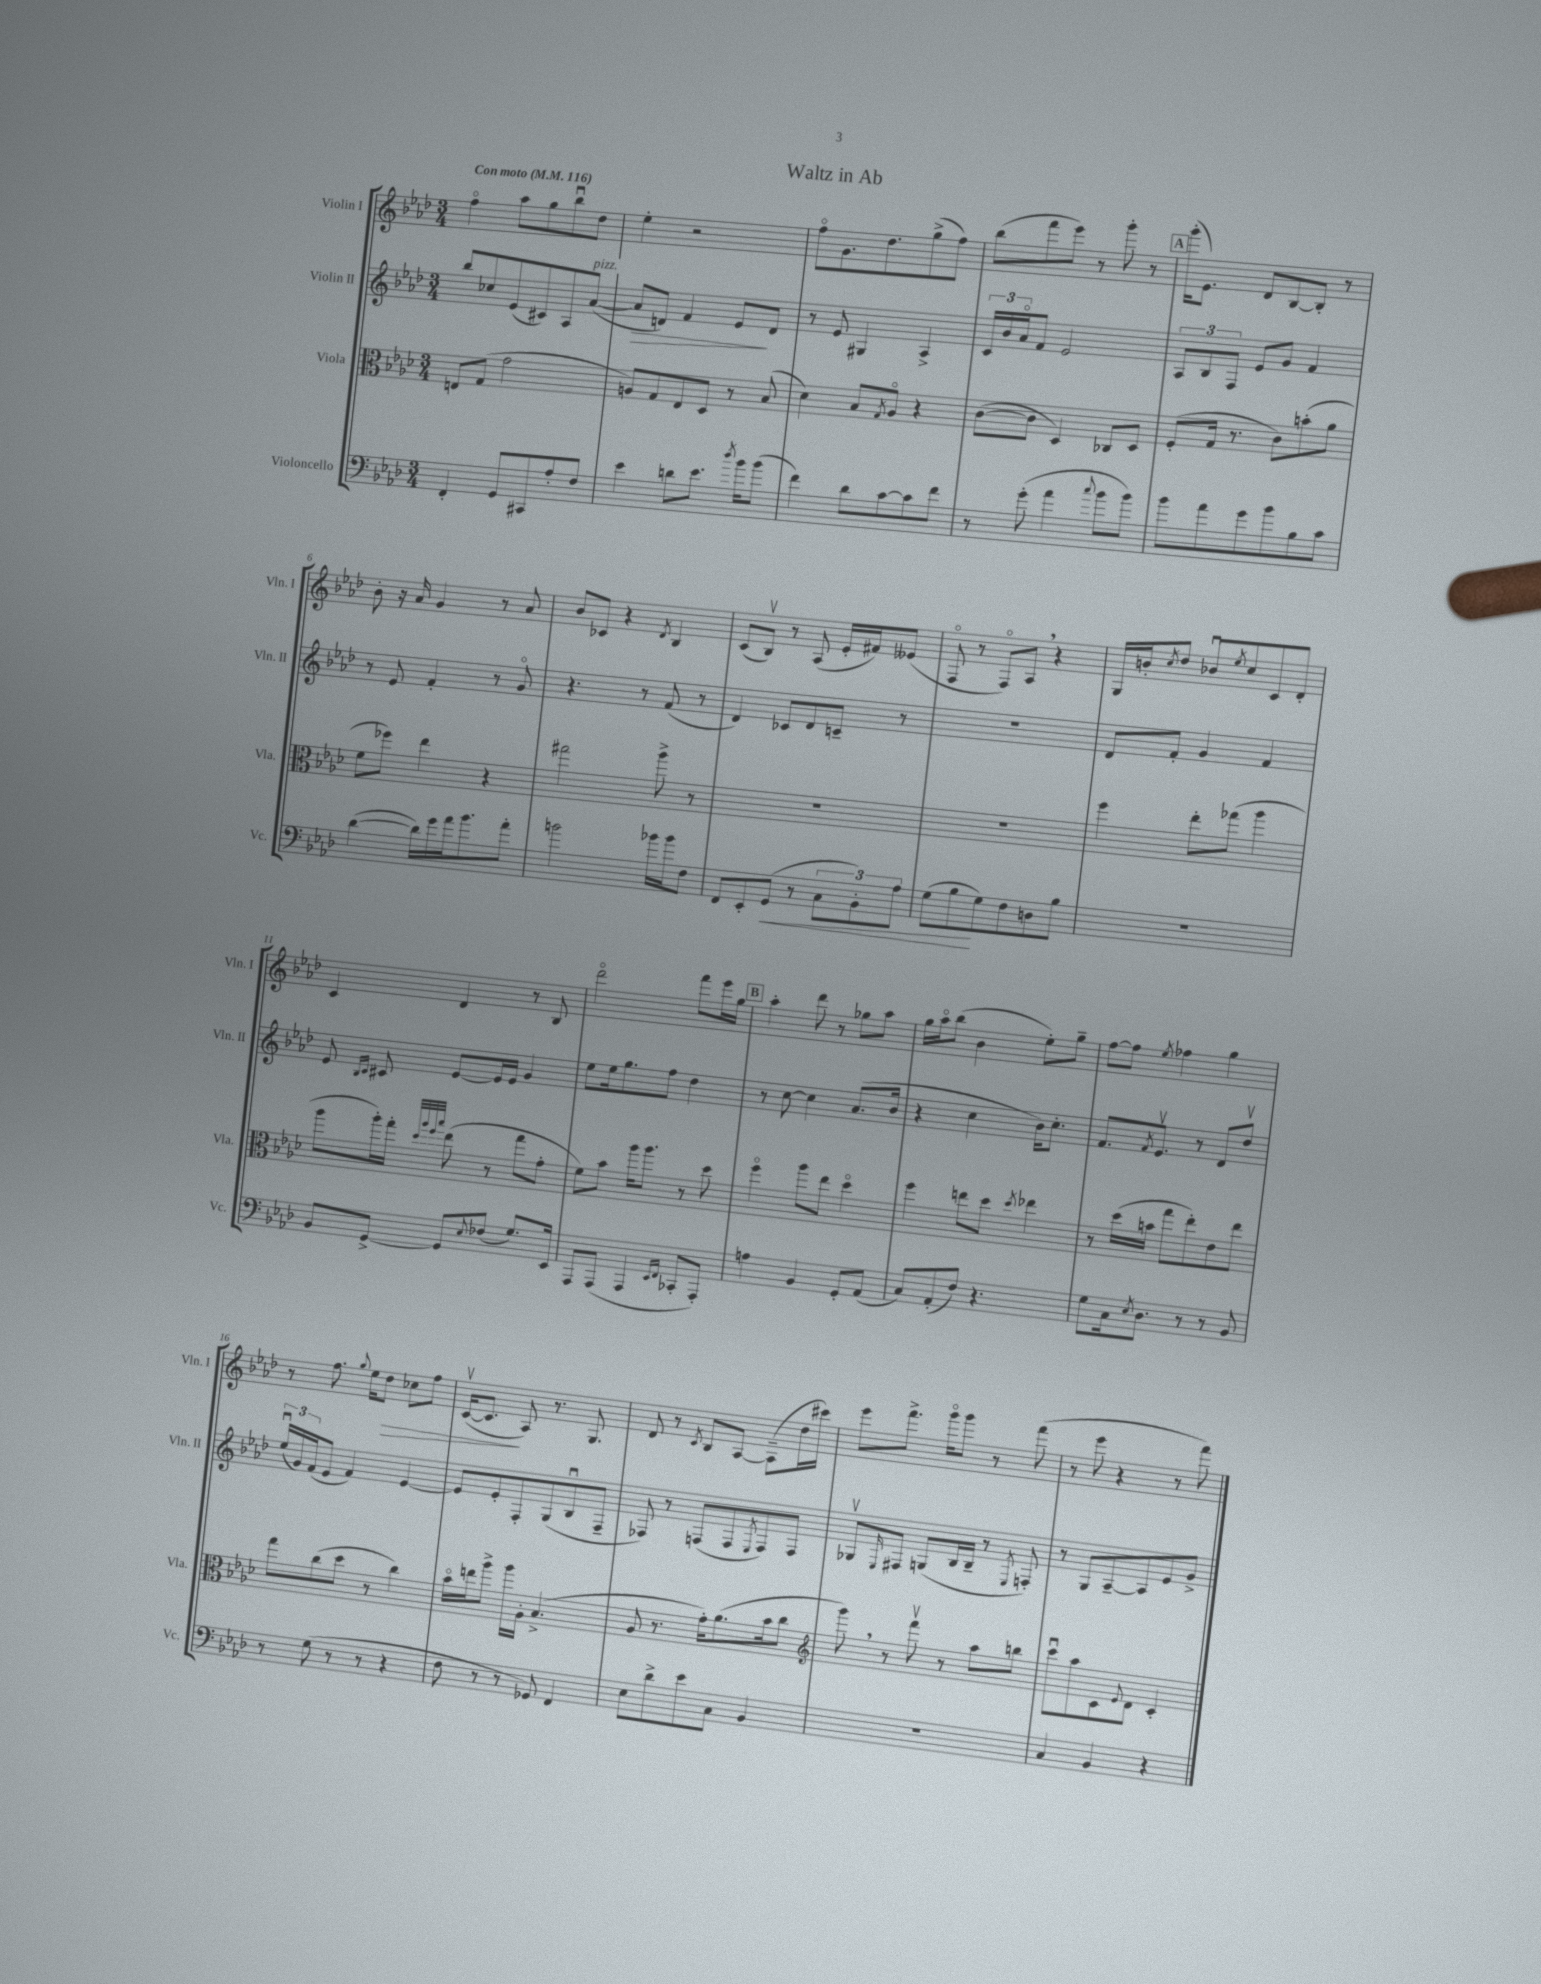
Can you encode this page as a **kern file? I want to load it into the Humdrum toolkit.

**kern	**kern	**kern	**kern
*staff4	*staff3	*staff2	*staff1
*clefF4	*clefC3	*clefG2	*clefG2
*k[b-e-a-d-]	*k[b-e-a-d-]	*k[b-e-a-d-]	*k[b-e-a-d-]
*M3/4	*M3/4	*M3/4	*M3/4
*MM116	*MM116	*MM116	*MM116
4FF'	8E	8bb-	4ffo
.	(8G	8cc-	.
8GG	2g	(8e-	8aa-
8CC#	.	8c#)	8gg
8A-'	.	8A-	8bb-u
8F	.	([8a-	8dd-
=	=	=	=
4e-	8A)	8a-]	4ee-'
.	8G	8d)	.
8d	8E-	4f	2r
8.e-	8D-	.	.
.	8r	8e-	.
8qdd-	.	.	.
16b-	.	.	.
(8b-	(8B-	8d	.
=	=	=	=
4f)	4d-)	8r	8ffo
.	.	8e-	8.g
8d-	8B-	4G#	.
.	.	.	8.dd-
.	8qG	.	.
[8c	8A-o	.	.
8c]	4r	4A-^	(8gg^
8f	.	.	8ff)
=	=	=	=
8r	([8c	24c	(8bb-
.	.	24b-	.
.	.	24a-o	.
(8g'	8c]	8f	8fff
4a-	4D-)	2e-	8eee-)
.	.	.	8r
8qqcc	.	.	.
8b-	8C-	.	8ggg'
8b-)	8D-	.	8r
=	=	=	=
8b-	(8F'	12A-	(16ggg'
.	.	.	8.e-)
.	.	12B-	.
8a-	16G	.	.
.	.	12F	.
.	8.r	.	.
8g	.	8e-	8d-
8b-	8c)	8g	[8B-
8B-	(8b'	4f	8B-']
8c	8a-	.	8r
=	=	=	=
([4d-	8f	8r	8b-'
.	8ff-)	8e-	16r
.	.	.	16a-
16d-])	4ee-	4f'	4g
16g	.	.	.
16a-	.	.	.
8.b-	.	.	.
.	4r	8r	8r
8a-'	.	8go	8a-
=	=	=	=
2b	2gg#	4.r	8b-
.	.	.	8c-
.	.	.	4r
.	.	8r	.
.	.	.	8qd-
16b-	8aa-^	(8f	4B-
16b-	.	.	.
8F	8r	8r	.
=	=	=	=
8FF	2.r	4d-)	(8c
8EE-'	.	.	8B-v)
(8GG	.	8c-	8r
8r	.	8d-	(8A-
12C	.	8c~	16e-'
.	.	.	16f#)
12BB-')	.	.	.
.	.	8r	(8e--
12A-	.	.	.
=	=	=	=
(8G	2.r	2.r	8Fo
8B-	.	.	8r
8G)	.	.	8Fo)
8F	.	.	8A-
8D	.	.	4r
8B-	.	.	.
=	=	=	=
2.r	4ff	8d-	16G
.	.	.	16b'
.	.	.	8qcc
.	.	8f'	8dd-
.	8ee-'	4g	8b-u
.	.	.	8qee-
.	(8gg-	.	8cc
.	4aa-	4f	8c
.	.	.	8d-'
=	=	=	=
8BB-	8aa-	8e-	4c
.	.	16qqB-	.
.	.	16qqc	.
[8GG^	16aa-')	8c#	.
.	16gg'	.	.
.	32qqdd-	.	.
.	32qqaa-	.	.
.	32qqff	.	.
.	32qqbb-	.	.
8GG]	(8ee-	[8e-	4d-
8qqE-	.	.	.
(8F-	8r	16e-]	.
.	.	16e-	.
8.G)	8gg	4g	8r
.	8g'	.	8B-
16EE-	.	.	.
=	=	=	=
8AAA-	8f)	8ee-	2ddd-o
(8AAA-	8b-	16ee-	.
.	.	8.gg	.
4AAA-	16aa-	.	.
.	8.aa-	.	.
.	.	8ff	.
16qqEE-	.	.	.
16qqFF	.	.	.
8CC-'	8r	4dd-	8fff
8AAA-')	8dd-	.	16eee-
.	.	.	16gg
=	=	=	=
4A	4ffo	8r	4aa-'
.	.	[8cc	.
4BB-	8aa-	4cc]	8ddd-
.	8ee-	.	8r
8GG'	4dd-o	(8.a-	8gg-
(8AA-	.	.	8aa-
.	.	16b-	.
=	=	=	=
8C)	4ff	4r	16gg
.	.	.	16aa-o
(8AA-'	.	.	(8bb-
8F)	8ee	4cc	4b-
4.r	8dd-	.	.
.	8qdd-	.	.
.	4ee-	16b-)	8ee-')
.	.	8.cc'	.
.	.	.	8gg~
=	=	=	=
8G	8r	8.f	[8ff
16C	(16dd-	.	8ff]
8qE-	.	8qf	.
8.D-	16b	8.e-v	.
.	.	.	8qee-
.	8gg	.	4ff-
8r	8ee-')	8r	.
8r	8e-	8d-	4gg
8BB-	8ee-	8dd-v	.
=	=	=	=
8r	8gg	(24ee-u	8r
.	.	24g)	.
.	.	(24f	.
(8G	(8cc	8e-	8.ff
8r	8dd-	4f)	.
.	.	.	8qqgg
.	.	.	16ee-
8r	8r	.	8dd-
4r	4cc)	[4e-	8cc-
.	.	.	8ff
=	=	=	=
8F	16b-o	8e-]	([16cv
.	16ee	.	8.c]
8r	8aa-^	8e-'	.
8r	16aa-	8F'	8A-)
.	16A-'	.	.
8GG-)	(4.B-^	(8G	8.r
4FF	.	8B-u	.
.	.	.	8.G
.	.	8F~	.
=	=	=	=
8E-	8A-	8F-)	8d-
8d-^	8.r	8r	8r
.	.	.	8qc
8e-	.	(8F	8B-
.	16g')	.	.
8C	(8.a-	8F	[8A-
.	.	8qE-	.
4BB-	.	8F)	(8A-~]
.	16b-	.	.
.	8cc	8F	16dd-
.	.	.	16ccc#)
=	=	=	=
*	*clefG2	*	*
2.r	8ggg)	8G-v	8eee-
.	.	16qqE-	.
.	8r	8F#	8.fff^
.	8fffv	(8G	.
.	.	.	16gggo
.	8r	16B-	8ggg
.	.	16B-~	.
.	8aa-	8r	8r
.	.	8qE-	.
.	8bb	8F')	(8fff
=	=	=	=
4C	8cccu	8r	8r
.	8aa-	8G	8eee-
4BB-	8c	[8A-~	4r
.	8qqe-	.	.
.	8d-	8A-]	.
4r	4c'	8e-	8r
.	.	8g^	8fff)
==	==	==	==
*-	*-	*-	*-
